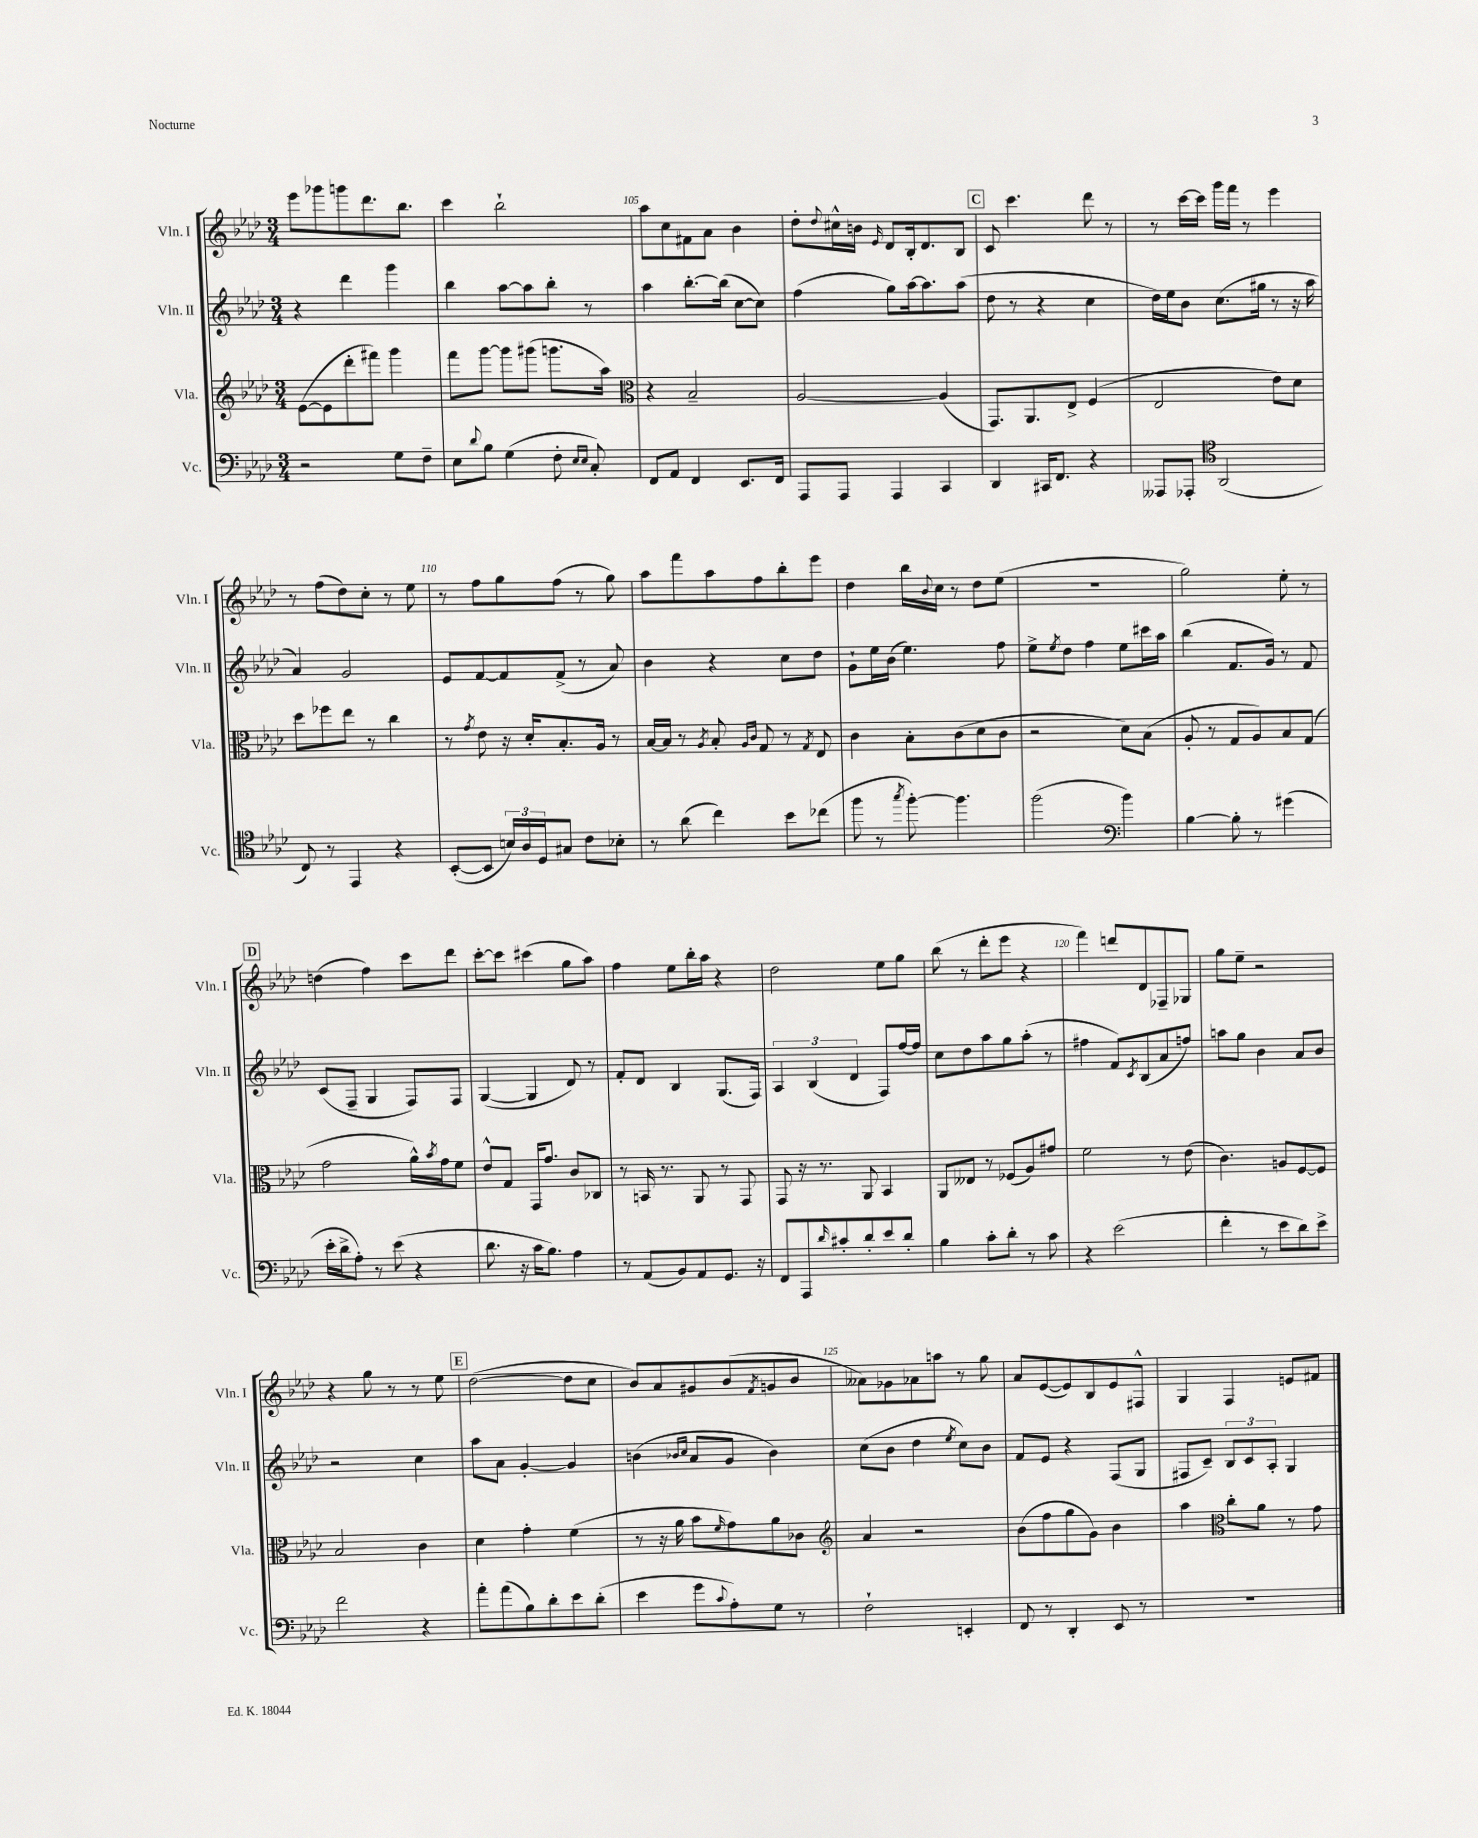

**kern	**kern	**kern	**kern
*part4	*part3	*part2	*part1
*staff4	*staff3	*staff2	*staff1
*I"Vc.	*I"Vla.	*I"Vln. II	*I"Vln. I
*I'Vc.	*I'Vla.	*I'Vln. II	*I'Vln. I
*clefF4	*clefG2	*clefG2	*clefG2
*k[b-e-a-d-]	*k[b-e-a-d-]	*k[b-e-a-d-]	*k[b-e-a-d-]
*M3/4	*M3/4	*M3/4	*M3/4
=103	=103	=103	=103
2r	([8e-\L	4r	8eee-\L
.	8e-\]	.	8ggg-X\
.	8ddd-'\	4ddd-\	8gggn\
.	8fff#X\J)	.	8.ddd-\
8G\L	4ggg\	4ggg\	.
.	.	.	8.bb-\J
8F~\J	.	.	.
=104	=104	=104	=104
8E-\L	8fff\L	4bb-\	4ccc\
8qqd-/	.	.	.
8B-\J	[8ggg\J	.	.
(4G\	8ggg\L]	[8aa-\L	2bb-`\
.	(8ggg#X\J	8aa-\]	.
8F'\	8.gggn\L	8bb-'\J	.
16qqE-/LL	.	.	.
16qqE-/JJ	.	.	.
8C'/)	.	8r	.
.	16aa-\Jk)	.	.
=105	=105	=105	=105
*	*clefC3	*	*
8FF/L	4r	4aa-\	8aa-\L
8AA-/J	.	.	8cc\
4FF/	2B-~/	[8.bb-'\L	8f#X\
.	.	.	8a-\J
.	.	(16bb-\Jk]	.
8.EE-/L	.	[8cc\L	4b-\
.	.	8cc\J])	.
16FF/Jk	.	.	.
=106	=106	=106	=106
8AAA-/L	[2A-/	(4ff\	8dd-'\L
.	.	.	8qqdd-/
8AAA-/J	.	.	16cc#X^^\L
.	.	.	16bn\JJ
.	.	.	16qqe-/
4AAA-/	.	8gg\L)	8d-/L
.	.	[16aa-\k	16B-'/k
.	.	8.aa-\]	8.d-/
4CC/	(4A-/]	.	.
.	.	(8aa-\J	8B-/J
!!LO:REH:place=s1:t=C
=107	=107	=107	=107
4DD-/	8.GG/L)	8dd-\	8c/
.	.	8r	4.ccc\
.	8.AA-/	.	.
16CC#X/KL	.	4r	.
8.FF/J	.	.	.
.	8E-^/J	.	.
4r	(4F/	4cc\	8ddd-\
.	.	.	8r
=108	=108	=108	=108
8AAA--X/L	2E-/	16dd-\LL)	8r
.	.	16ee-\J	.
8AAA-X'/J	.	8b-\J	[16ccc\LL
.	.	.	16ccc\JJ]
*clefC4	*	*	*
(2AA-/	.	(8.cc\L	16ggg\LL
.	.	.	16fff\JJ
.	.	.	8r
.	.	16gg#X\Jk	.
.	8e-\L)	8r	4eee-\
.	8d-\J	16r	.
.	.	16aa-\	.
!!LO:LB:g=z
=109	=109	=109	=109
8C/)	8dd-\L	4a-/)	8r
8r	8ff-X\	.	(8ff\L
4EE-/	8ee-\J	2g/	8dd-\)
.	8r	.	8cc'\J
4r	4cc\	.	8r
.	.	.	8ee-\
=110	=110	=110	=110
([8BB-'/L	8r	8e-/L	8r
.	8qg/	.	.
8BB-/J]	8e-\	[8f/	8ff\L
24Bn/LL)	16r	8f/]	8gg\
24A-/	.	.	.
.	16d-'/KL	.	.
24D-/J	.	.	.
8G#X/J	8.B-'/	(8f^/J	(8ff\J
8c\L	.	8r	8r
.	16A-/Jk	.	.
8B-X'\J	8r	8a-/)	8gg\)
=111	=111	=111	=111
8r	[16B-/LL	4b-\	8aa-\L
.	16B-/JJ]	.	.
(8a-\	8r	.	8fff\
.	8qA-/	.	.
4cc\)	8B-'/	4r	8aa-\
.	16qqA-/LL	.	.
.	16qqc/JJ	.	.
.	8G/	.	8ff\
8b-\L	8r	8cc\L	8bb-'\
.	8qG/	.	.
(8cc-X\J	8E-/	8dd-\J	8eee-\J
=112	=112	=112	=112
8ff\	4c\	8g`\L	4dd-\
8r	.	16ee-\L	.
.	.	(16b-\JJ	.
8qgg/	.	.	.
[8ff'\)	8B-'\L	4.ee-\)	16bb-\LL
.	.	.	8qqb-/
.	.	.	16cc\JJ
4.ff\]	(8c\	.	8r
.	8d-\	.	8dd-\L
.	8c\J	8ff\	(8ee-\J
=113	=113	=113	=113
(2ff\	2r	8ee-^\L	2.r
.	.	8qee-/	.
.	.	8dd-\J	.
.	.	4ff\	.
*clefF4	*	*	*
4b-\)	8d-\L)	8ee-\L	.
.	(8B-\J	16ccc#X\L	.
.	.	16aa-\JJ	.
=114	=114	=114	=114
[4B-\	8A-'/	(4bb-\	2gg\)
.	8r	.	.
8B-'\]	8G/L	8.f/L	.
8r	8A-/)	.	.
.	.	16g/Jk)	.
(4g#X\	8B-/	8r	8ee-'\
.	(8G/J	8f/	8r
!!LO:LB:g=z
!!LO:REH:place=s1:t=D
=115	=115	=115	=115
16e-'\LL	2g\	(8c/L	(4ddn\
16d-^\J	.	.	.
8A-'\J)	.	8F~/J	.
8r	.	4G/	4ff\)
(8e-\	.	.	.
4r	16a-^^\LL)	8F/L)	8ccc\L
.	8qb-/	.	.
.	16g\J	.	.
.	8f\J	8F/J	8ddd-\J
=116	=116	=116	=116
8.d-\	8e-^^/L	([4G/	[8ccc'\L
.	8G/J	.	8ccc\J]
16r	.	.	.
16c\KL	16GG/KL	4G/]	(4ccc#X\
8.B-\J)	8.g/J	.	.
4A-\	8c/L	8d-/)	8gg\L
.	8C-X/J	8r	8aa-\J)
=117	=117	=117	=117
8r	8r	8f'/L	4ff\
(8AA-/L	16BBn/	8d-/J	.
.	8.r	.	.
8BB-/)	.	4B-/	8ee-\L
8AA-/	8AA-/	.	16bb-'\L
.	.	.	16aa-\JJ
8.GG/J	8r	(8.G/L	4r
.	8GG/	.	.
16r	.	16F/Jk)	.
=118	=118	=118	=118
8FF/L	8GG/	6A-/	2dd-\
8AAA-/	16r	.	.
.	.	(6B-/	.
.	8.r	.	.
16qqd-/	.	.	.
8c#X'/	.	.	.
.	.	6d-/	.
8d-'/	8AA-/	.	.
8e-/	4BB-/	8F/L)	8ee-\L
8d-'/J	.	[16ff/L	8gg\J
.	.	16ff/JJ]	.
=119	=119	=119	=119
4B-\	8AA-/L	8cc\L	(8bb-\
.	8E--X/J	8dd-\	8r
8c'\L	8r	8aa-\	8ddd-'\L
8d-'\J	(8F-X/L	8gg\	8eee-\J
8r	8A-/)	(8aa-'\J	4r
8c\	8g#X/J	8r	.
=120	=120	=120	=120
4r	2f\	4ff#X\	4fff\)
(2e-\	.	8f/L)	8dddn/L
.	.	8qc/	.
.	.	(8B-/	8d-/
.	8r	8a-/	8F-X~/
.	(8e-\	8ffn/J)	8G-X/J
=121	=121	=121	=121
4f'\	4.c\)	8aan\L	8gg\L
.	.	8gg\J	8ee-~\J
8r	.	4b-\	2r
8e-\L	8An/L	.	.
8d-\)	[8F/	8a-/L	.
8e-^\J	8F/J]	8b-/J	.
!!LO:LB:g=z
=122	=122	=122	=122
2f\	2B-/	2r	4r
.	.	.	8gg\
.	.	.	8r
4r	4c\	4cc\	8r
.	.	.	8ee-\
!!LO:REH:place=s1:t=E
=123	=123	=123	=123
8a-'\L	4d-\	8aa-\L	([2dd-\
(8a-\	.	8a-\J	.
8B-\)	4g'\	[4g'/	.
8d-'\	.	.	.
8e-\	(4f\	4g/]	8dd-\L]
(8d-'\J	.	.	8cc\J
=124	=124	=124	=124
4e-\	8r	(4bn\	8b-/L)
.	16r	.	8a-/
.	16a-\	.	.
.	.	16qqb-X/LL	.
.	.	16qqcc/JJ	.
8g\L	8b-\L	8a-/L	8g#X/
8qqc/	16qqf/	.	.
8A-'\)	8g\)	8g/J	(8b-/
.	.	.	8qf/
8G\J	8a-\	4b-\)	8gn/
8r	8c-X\J	.	8b-/J
=125	=125	=125	=125
*	*clefG2	*	*
2F`\	4a-/	(8cc\L	8a--X\L)
.	.	8b-\J	8g-X\
.	2r	4dd-\	8a-X\
.	.	.	8aan\J
.	.	8qee-/	.
4EEn'/	.	8cc\L)	8r
.	.	8b-\J	8gg\
=126	=126	=126	=126
8FF/	(8b-\L	8f/L	8a-/L
8r	8ff\	8e-/J	([8e-/
4DD-'/	8gg\	4r	8e-/])
.	8g\J)	.	8B-/
8EE-/	4b-\	(8F/L	8e-/
8r	.	8G/J	8F#X^^/J
=127	=127	=127	=127
2.r	4aa-\	8F#X/L	4G/
.	.	8c~/J)	.
*	*clefC3	*	*
.	8cc'\L	12B-/L	4F/
.	.	12c/	.
.	8a-\J	.	.
.	.	12A-'/J	.
.	8r	4G/	8en/L
.	8g\	.	8f#X/J
==	==	==	==
*-	*-	*-	*-
